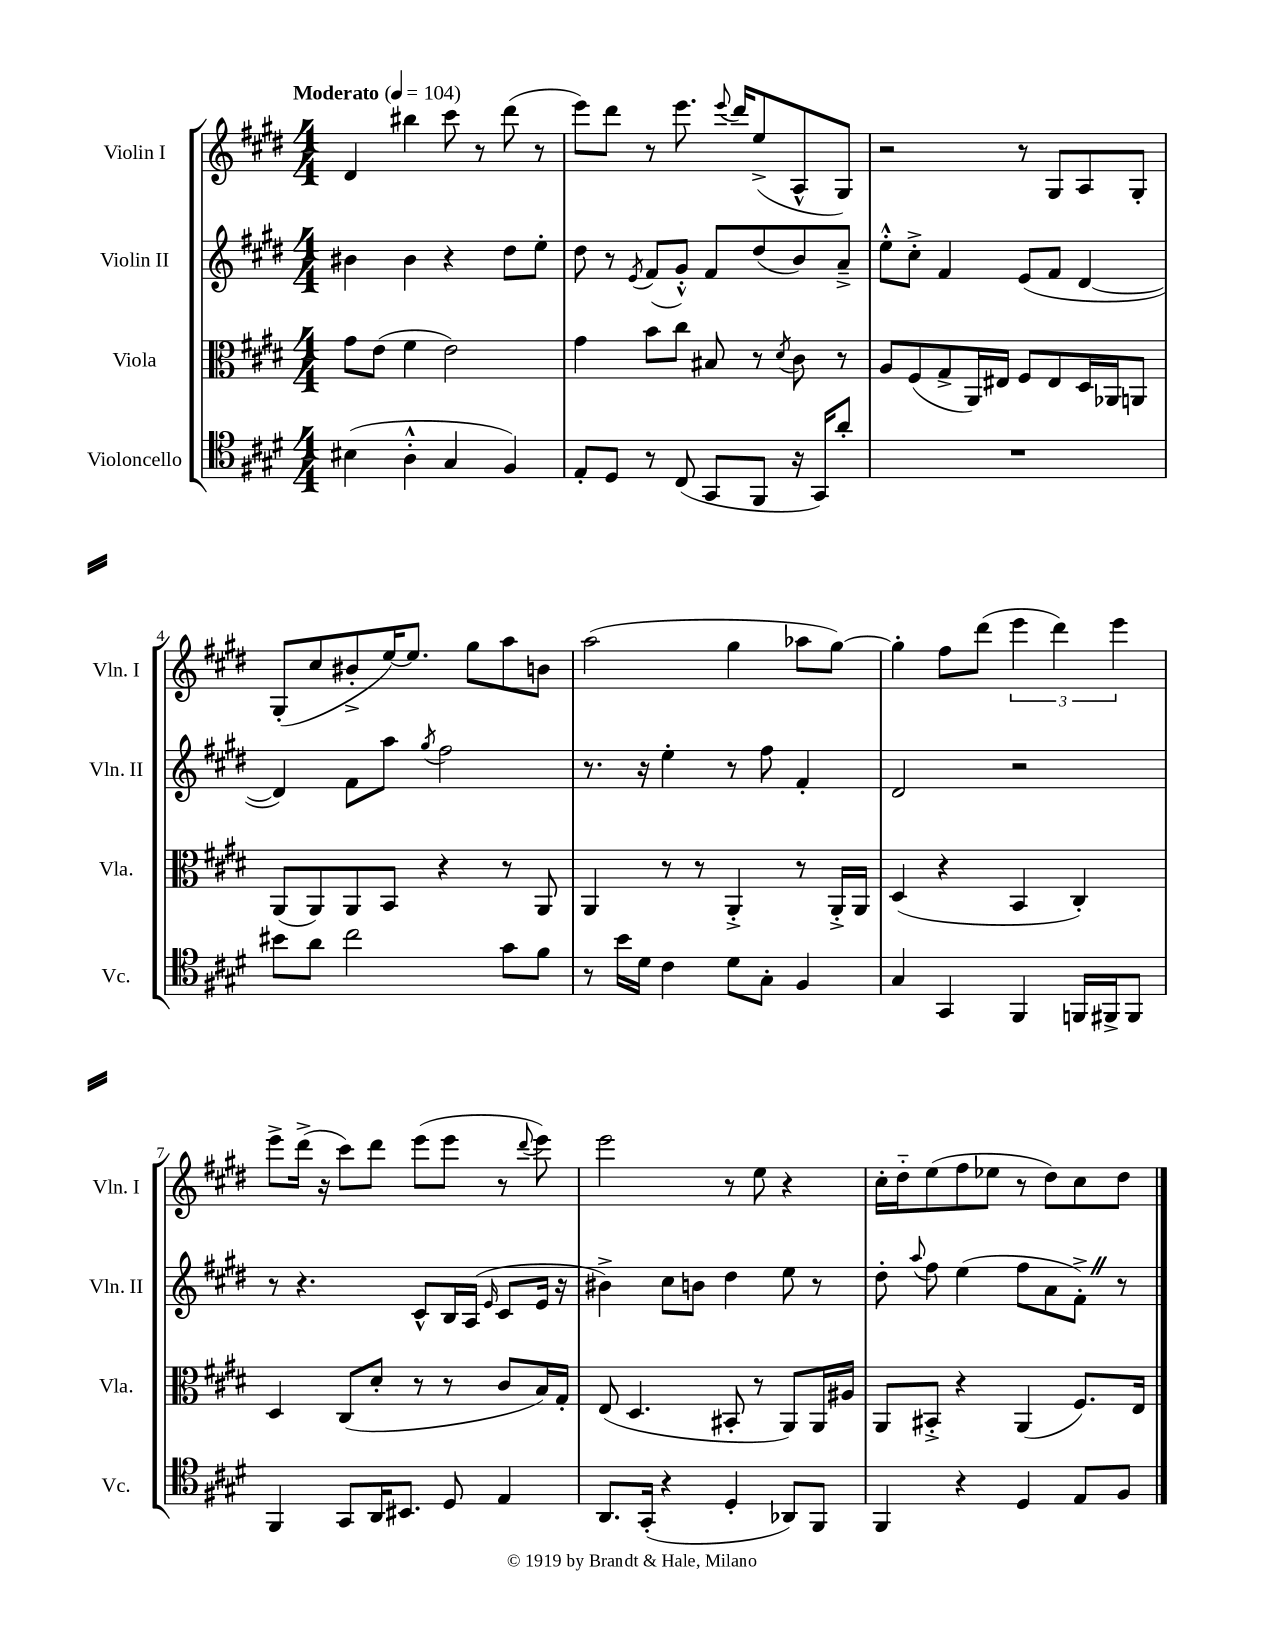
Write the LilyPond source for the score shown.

<<
\new StaffGroup <<
\new Staff = "s0" \with { instrumentName = "Violin I" shortInstrumentName = "Vln. I" } {
    \clef treble \key e \major \numericTimeSignature \time 4/4 \tempo "Moderato" 4 = 104
    \autoBeamOff dis'4 bis''4 cis'''8 r8 dis'''8( r8 |
    e'''8[) dis'''8] r8 e'''8. \appoggiatura { e'''8 } dis'''16[ e''8->( a8-^ gis8]) |
    r2 r8 gis8[ a8 gis8]-. |
    gis8[-.( cis''8 bis'8-.-> e''16~) e''8.] gis''8[ a''8 b'8] |
    a''2( gis''4 aes''8[ gis''8]~) |
    gis''4-. fis''8[ dis'''8]( \tuplet 3/2 { e'''4 dis'''4) e'''4 } |
    e'''8[-> dis'''16]->( r16 cis'''8[) dis'''8] e'''8[( e'''8] r8 \appoggiatura { dis'''8 } e'''8) |
    e'''2 r8 e''8 r4 |
    cis''16[-. dis''16-_ e''8( fis''8 ees''8] r8 dis''8[) cis''8 dis''8] \bar "|." |
}
\new Staff = "s1" \with { instrumentName = "Violin II" shortInstrumentName = "Vln. II" } {
    \clef treble \key e \major \numericTimeSignature \time 4/4
    \autoBeamOff bis'4 bis'4 r4 dis''8[ e''8]-. |
    dis''8 r8 \acciaccatura { e'8 } fis'8[( gis'8]-.-^) fis'8[ dis''8( b'8) a'8]---> |
    e''8[-.-^ cis''8]-.-> fis'4 e'8[( fis'8] dis'4~ |
    dis'4) fis'8[ a''8] \acciaccatura { gis''8 } fis''2 |
    r8. r16 e''4-. r8 fis''8 fis'4-. |
    dis'2 r2 |
    r8 r4. cis'8[-^ b16 a16]( \grace { e'16 } cis'8[ e'16] r16 |
    bis'4->) cis''8[ b'8] dis''4 e''8 r8 |
    dis''8-. \appoggiatura { a''8 } fis''8 e''4( fis''8[ a'8 fis'8]-.->) \once \override BreathingSign.text = \markup { \musicglyph "scripts.caesura.straight" } \breathe r8 \bar "|." |
}
\new Staff = "s2" \with { instrumentName = "Viola" shortInstrumentName = "Vla." } {
    \clef alto \key e \major \numericTimeSignature \time 4/4
    \autoBeamOff gis'8[ e'8]( fis'4 e'2) |
    gis'4 b'8[ cis''8] bis8 r8 \acciaccatura { dis'8 } cis'8 r8 |
    a8[ fis8( gis8-> a,16) eis16] fis8[ eis8 dis16 aes,16 a,8] |
    a,8[( a,8) a,8 b,8] r4 r8 a,8 |
    a,4 r8 r8 a,4-.-> r8 a,16[-.-> a,16] |
    dis4( r4 b,4 cis4-.) |
    dis4 cis8[( dis'8]-. r8 r8 cis'8[ b16) gis16]-. |
    e8( dis4. bis,8-. r8 a,8[) a,16 ais16] |
    a,8[ bis,8]-.-> r4 a,4( fis8.[) e16] \bar "|." |
}
\new Staff = "s3" \with { instrumentName = "Violoncello" shortInstrumentName = "Vc." } {
    \clef tenor \key e \major \numericTimeSignature \time 4/4
    \autoBeamOff bis4( a4-.-^ gis4 fis4) |
    e8[-. dis8] r8 cis8( gis,8[ fis,8] r16 gis,16[) a'8]-. |
    R1 |
    bis'8[ a'8] cis''2 gis'8[ fis'8] |
    r8 b'16[ dis'16] cis'4 dis'8[ gis8]-. fis4 |
    gis4 gis,4 fis,4 f,16[ fis,16-> fis,8] |
    fis,4 gis,8[ a,16 bis,8.] dis8 e4 |
    a,8.[ gis,16]-.( r4 dis4-. aes,8[) fis,8] |
    fis,4 r4 dis4 e8[ fis8] \bar "|." |
}
>>
>>
